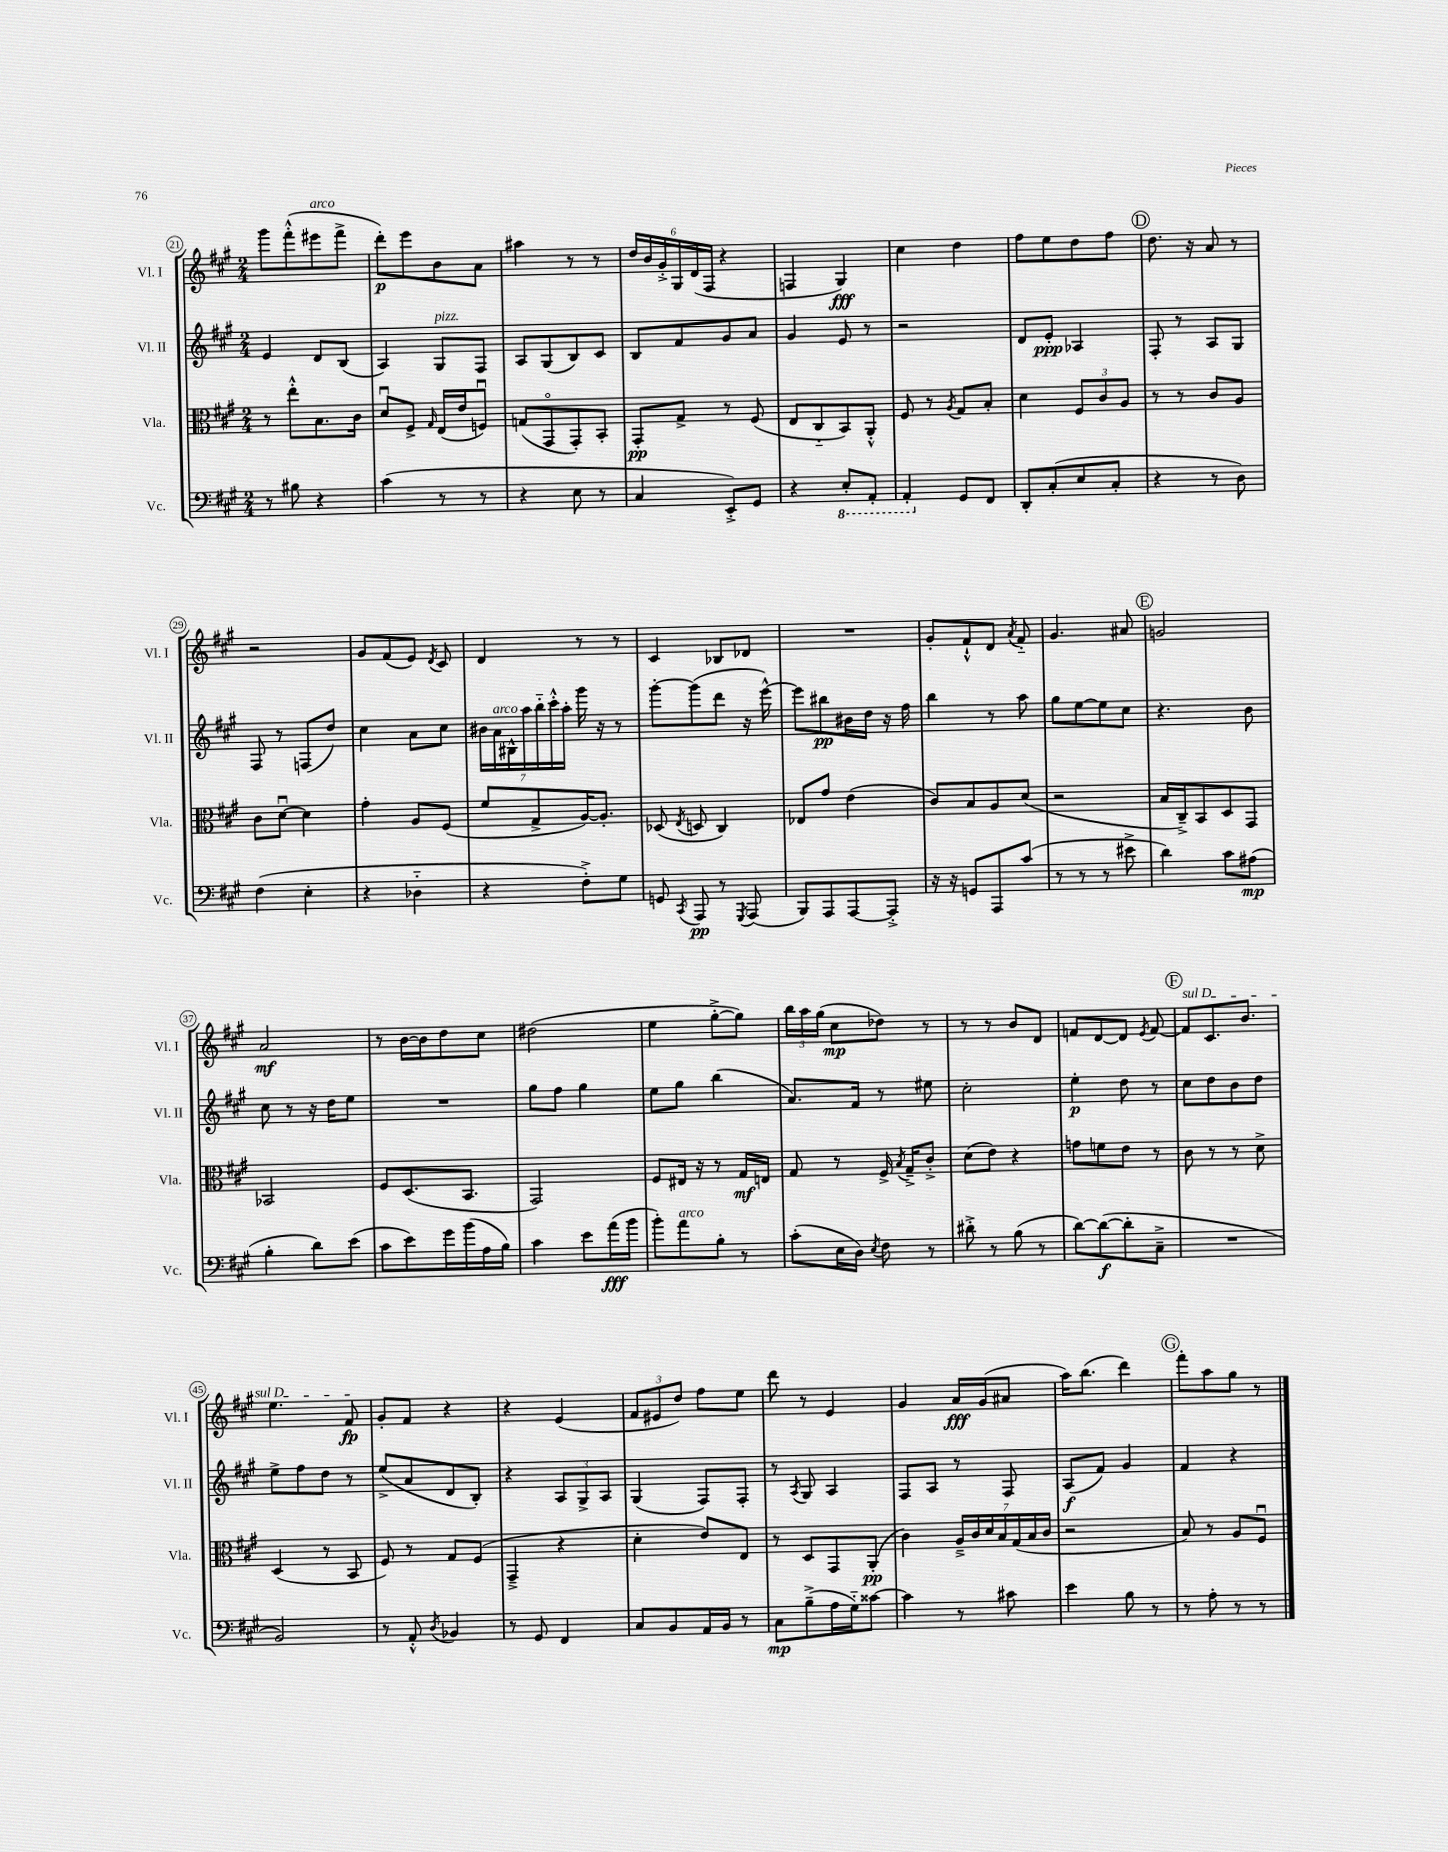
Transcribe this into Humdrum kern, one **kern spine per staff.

**kern	**kern	**kern	**kern
*staff4	*staff3	*staff2	*staff1
*clefF4	*clefC3	*clefG2	*clefG2
*k[f#c#g#]	*k[f#c#g#]	*k[f#c#g#]	*k[f#c#g#]
*M2/4	*M2/4	*M2/4	*M2/4
8r	8r	4e	8ggg#
8B#	8ee'^^	.	(8fff#'^^
4r	8.B	8d	8eee#
.	.	(8B	8fff#^
.	16c#	.	.
=	=	=	=
(4c#	8du	4A)	8ddd')
.	8F#^	.	8eee
.	16qqG#	.	.
8r	(16E	8G#	8b
.	16e	.	.
8r	8Fu)	8F#	8a
=	=	=	=
4r	(8G	8A	4aa#
.	8GG#o	(8G#	.
8E	8GG#')	8B)	8r
8r	8BB'	8c#	8r
=	=	=	=
4C#	8GG#'	8B	24dd
.	.	.	24b
.	.	.	24g#'^
.	8G#^	8f#	24G#
.	.	.	(24d
.	.	.	24F#
8EE'^)	8r	8g#	4r
8GG#	(8F#	8a	.
=	=	=	=
4r	8E	4g#	4F
.	8C#'~	.	.
8EE'	8BB)	8e	4G#)
8AAA'	8AA'^^	8r	.
=	=	=	=
4AAA'	8F#	2r	4cc#
.	8r	.	.
.	8qA	.	.
8GG#	8G#	.	4dd
8FF#	8B'	.	.
=	=	=	=
8DD'	4d	8d	8ff#
(8C#'	.	8e'	8ee
8E	12F#	4A-	8dd
.	12c#	.	.
8C#'	.	.	8ff#
.	12A	.	.
=	=	=	=
4r	8r	8F#'	8.dd
.	8r	8r	.
.	.	.	16r
8r	8c#	8A	8a
8D)	8A	8G#	8r
=	=	=	=
(4F#	8c#	8F#	2r
.	[8du	8r	.
4E'	4d]	(8F	.
.	.	8dd)	.
=	=	=	=
4r	4g#'	4cc#	8g#
.	.	.	(8f#
4D-'~	8A	8a	8e)
.	.	.	8qd
.	(8F#	8cc#	8c#
=	=	=	=
4r	8f#	28b#	4d
.	.	28a	.
.	.	28B#^^	.
.	.	28aa	.
.	8G#^	.	.
.	.	28bb'~	.
.	.	28ccc#'^^	.
.	.	28aa'	.
8F#'^)	[16A)	16ggg#	8r
.	8.A']	16r	.
8G#	.	8r	8r
=	=	=	=
8GG	(8D-	[8ggg#'	4c#
8qCC#	8qE	.	.
8AAA	8D	(8ggg#]	.
8r	4C#)	8ddd	8B-
8qGGG#	.	.	.
(8AAA	.	16r	8d-
.	.	[16eee^^)	.
=	=	=	=
8BBB)	8E-	8eee]	2r
8AAA	8g#	8bb#	.
[8AAA	(4e	16b#	.
.	.	16dd	.
8AAA'^]	.	16r	.
.	.	16ff#	.
=	=	=	=
16r	8c#)	4bb	8g#'
16r	.	.	.
8GG	8B	.	8f#`^^
8AAA	8A	8r	8d
.	.	.	8qa
(8c#	(8d	8aa	8f#'~
=	=	=	=
8r	2r	8gg#	4.g#
8r	.	[8ee	.
8r	.	8ee]	.
8e#^	.	8cc#	8a#
=	=	=	=
4d)	16B	4.r	2g
.	16C#~^)	.	.
.	8BB	.	.
8c#	8D	.	.
(8A#	8GG#	8b	.
=	=	=	=
4B'	2BB-	8cc#	2a
.	.	8r	.
8d)	.	16r	.
.	.	16dd	.
(8e	.	8ee	.
=	=	=	=
8c#	8F#	2r	8r
8e)	(8.D	.	[16b
.	.	.	16b]
16g#	.	.	8dd
(16b	8.BB	.	.
16A	.	.	8cc#
16B)	.	.	.
=	=	=	=
4c#	2GG#)	8gg#	(2dd#
.	.	8ff#	.
8e	.	4gg#	.
(16a	.	.	.
16b	.	.	.
=	=	=	=
8b')	8F#	8ee	4ee
8a	16E#	8gg#	.
.	16r	.	.
8B'	8r	(4bb	[8gg#'^
8r	16G#	.	8gg#])
.	16E	.	.
=	=	=	=
(8c#'	8G#	8.a)	24bb
.	.	.	24aa
.	.	.	(24gg#
16E	8r	.	8cc#
16D)	.	16f#	.
8qE	.	.	.
8F#	16F#^	8r	8dd-)
.	8qB	.	.
.	16G#~^	.	.
8r	8c#'^	8ee#	8r
=	=	=	=
8d#'^	(8d	2cc#'	8r
8r	8e)	.	8r
(8B	4r	.	8b
8r	.	.	8d
=	=	=	=
[8d)	8g	4ee'	8f
(8d_	8f	.	[8d
8d']	8e	8dd	8d]
.	.	.	8qe
8C#~^	8r	8r	[8f
=	=	=	=
2r	8c#	8cc#	8f]
.	8r	8dd	8.c#
.	8r	8b	.
.	.	.	8.b
.	8d^	8dd	.
=	=	=	=
2BB)	(4D	8ee^	4.ee
.	.	8ff#	.
.	8r	8dd	.
.	8BB	8r	8f#
=	=	=	=
8r	8F#)	(8ee^	8g#'
8AA'^^	8r	8a	8f#
8qD	.	.	.
4BB-	8G#	8d	4r
.	(8F#	8B')	.
=	=	=	=
8r	4GG#~^	4r	4r
8GG#	.	.	.
4FF#	4r	12A	(4e
.	.	12G#^	.
.	.	12A	.
=	=	=	=
8C#	4d'	(4G#	12f#
.	.	.	12e#
8BB	.	.	.
.	.	.	12dd)
16AA	8e)	8F#)	8ff#
16BB	.	.	.
8r	8E	8F#'	8ee
=	=	=	=
8C#	8r	8r	8ddd
.	.	8qA	.
(8B~^	8D	8G#	8r
16A	8GG#	4A	4e
16G#'~)	.	.	.
[8c##	(8AA'	.	.
=	=	=	=
4c##]	4c#)	8F#	4g#
.	.	8A	.
8r	28A~^	8r	16a
.	28c#	.	.
.	.	.	(16g#
.	28d	.	.
.	28B	.	.
8c#	.	8F#	8a#
.	(28G#	.	.
.	28B	.	.
.	28c#	.	.
=	=	=	=
4e	2r	(8A	16aa)
.	.	.	(8.bb
.	.	8f#)	.
8B	.	4g#	4ddd)
8r	.	.	.
=	=	=	=
8r	8B)	4f#	8fff#'
8A'	8r	.	8aa
8r	8A	4r	8gg#
8r	8F#u	.	8r
==	==	==	==
*-	*-	*-	*-
